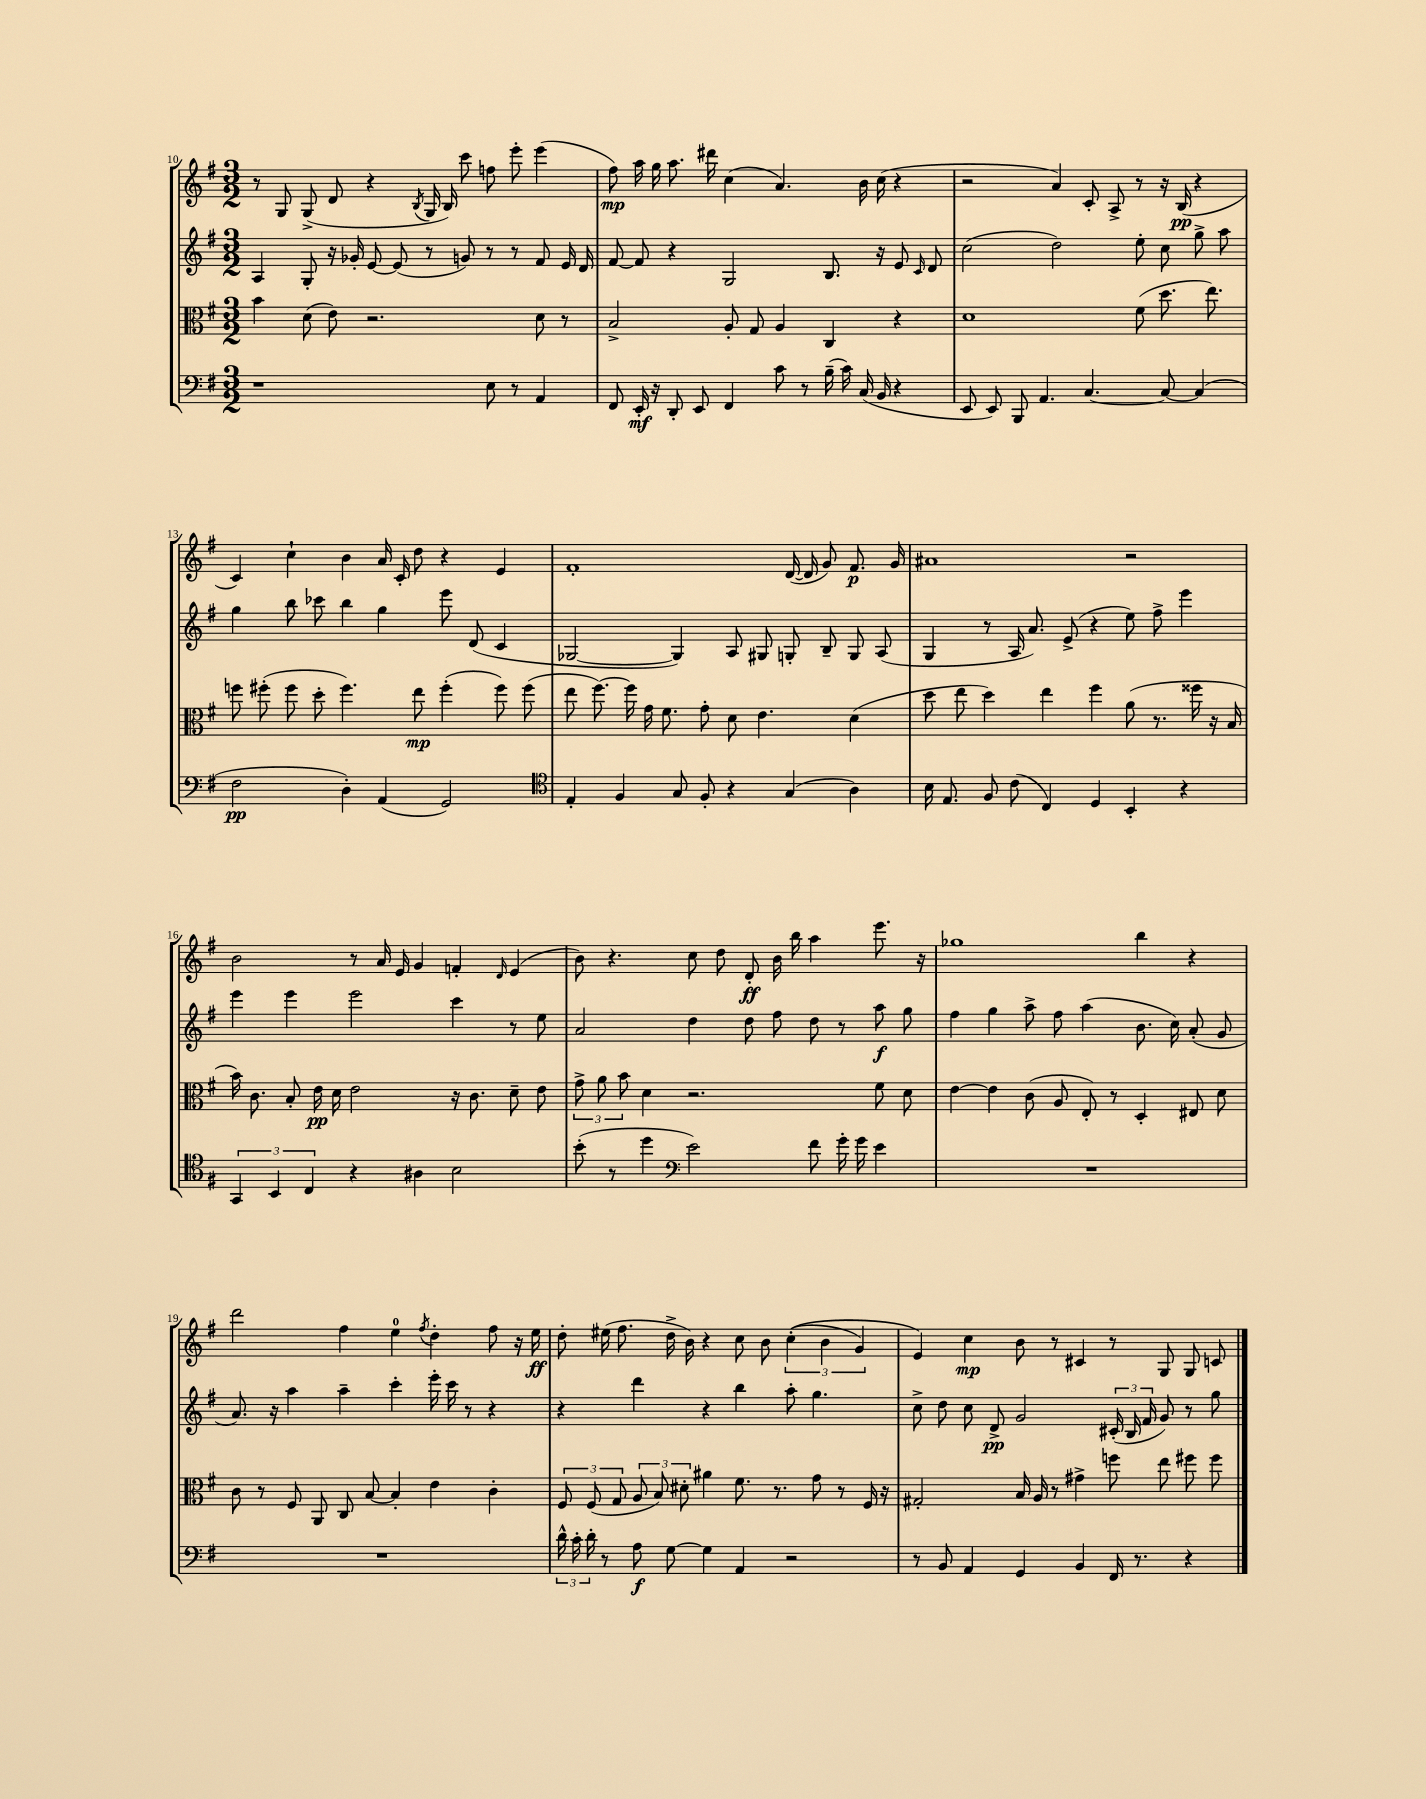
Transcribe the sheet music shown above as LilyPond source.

<<
\new StaffGroup <<
\new Staff = "s0" {
    \clef treble \key g \major \numericTimeSignature \time 3/2
    \autoBeamOff r8 g8 g8->( d'8 r4 \acciaccatura { b8 } g16 b16) c'''8 f''8 e'''8-. e'''4( |
    fis''8\mp) a''16 g''16 a''8. dis'''16 c''4( a'4.) b'16 c''16( r4 |
    r2 a'4) c'8-. a8-> r8 r16 b16\pp( r4 |
    c'4) c''4-! b'4 a'16 c'16-. d''8 r4 e'4 |
    fis'1-. d'16~( d'16 g'8) fis'8.\p g'16 |
    ais'1 r2 |
    b'2 r8 a'16 e'16 g'4 f'4-. \grace { d'16 } e'4( |
    b'8) r4. c''8 d''8 d'8-.\ff b'16 b''16 a''4 e'''8. r16 |
    ges''1 b''4 r4 |
    d'''2 fis''4 e''4-0 \acciaccatura { fis''8 } d''4-. fis''8 r16 e''16\ff |
    d''8-. eis''16( fis''8. d''16-> b'16) r4 c''8 b'8 \tuplet 3/2 { c''4-.(\( b'4 g'4) } |
    e'4\) c''4\mp b'8 r8 cis'4 r8 g8 g8 c'8 \bar "|." |
}
\new Staff = "s1" {
    \clef treble \key g \major \numericTimeSignature \time 3/2
    \autoBeamOff a4 g8-. r16 ges'16-. e'8~ e'8( r8 g'8) r8 r8 fis'8 e'16 d'16 |
    fis'8~ fis'8 r4 g2 b8. r16 e'8 \grace { c'16 } d'8 |
    c''2( d''2) e''8-. c''8 g''8-> a''8 |
    g''4 b''8 ces'''8 b''4 g''4 e'''8 d'8( c'4 |
    ges2~ ges4) a8 gis8 g8-. b8-- g8 a8( |
    g4 r8 a16 a'8.) e'8->( r4 e''8) fis''8-> e'''4 |
    e'''4 e'''4 e'''2 c'''4 r8 e''8 |
    a'2 d''4 d''8 fis''8 d''8 r8 a''8\f g''8 |
    fis''4 g''4 a''8-> fis''8 a''4( b'8. c''16) a'8-.( g'8 |
    a'8.) r16 a''4 a''4-- c'''4-. e'''16-. c'''16 r8 r4 |
    r4 d'''4 r4 b''4 a''8-. g''4. |
    c''8-> d''8 c''8 d'8->\pp g'2 \tuplet 3/2 { cis'16-.( b16 fis'16 } g'8) r8 g''8 \bar "|." |
}
\new Staff = "s2" {
    \clef alto \key g \major \numericTimeSignature \time 3/2
    \autoBeamOff b'4 d'8( e'8) r2. d'8 r8 |
    b2-> a8-. g8 a4 c4 r4 |
    d'1 fis'8( d''8. e''8.) |
    f''8 fis''8-.( fis''8 d''8-. fis''4.) e''8\mp fis''4-.( fis''8) fis''8( |
    e''8 fis''8.~) fis''16 g'16 fis'8. g'8-. d'8 e'4. d'4( |
    d''8 e''8 d''4) e''4 fis''4 a'8( r8. fisis''16 r16 b16 |
    b'16) c'8. b8-. e'16\pp d'16 e'2 r16 c'8. d'8-- e'8 |
    \tuplet 3/2 { g'8-> a'8 b'8 } d'4 r2. fis'8 d'8 |
    e'4~ e'4 c'8( a8 e8-.) r8 d4-. eis8 d'8 |
    c'8 r8 fis8 a,8 c8 b8~ b4-. e'4 c'4-. |
    \tuplet 3/2 { fis8 fis8( g8 } \tuplet 3/2 { a8 b8) dis'8-. } ais'4 fis'8. r8. g'8 r8 fis16 r16 |
    gis2-. b16 a16 r8 gis'4-> f''8 e''8 fis''8 fis''8 \bar "|." |
}
\new Staff = "s3" {
    \clef bass \key g \major \numericTimeSignature \time 3/2
    \autoBeamOff r1 e8 r8 a,4 |
    fis,8 e,16-.\mf r16 d,8-. e,8 fis,4 c'8 r8 b16--( c'16) c16( b,16 r4 |
    e,8 e,8) b,,8 a,4. c4.~ c8~ c4( |
    fis2\pp d4-.) a,4( g,2) |
    \clef tenor e4-. fis4 g8 fis8-. r4 g4( a4) |
    b16 e8. fis8 c'8( c4) d4 b,4-. r4 |
    \tuplet 3/2 { g,4 b,4 c4 } r4 ais4 b2 |
    b'8-.( r8 d''4 \clef bass e'2) fis'8 g'16-. g'16 e'4 |
    R1. |
    R1. |
    \tuplet 3/2 { d'16-^ c'16-. d'16-. } r8 a8\f g8~ g4 a,4 r2 |
    r8 b,8 a,4 g,4 b,4 fis,16 r8. r4 \bar "|." |
}
>>
>>
\layout { \context { \Score currentBarNumber = #10 } }
